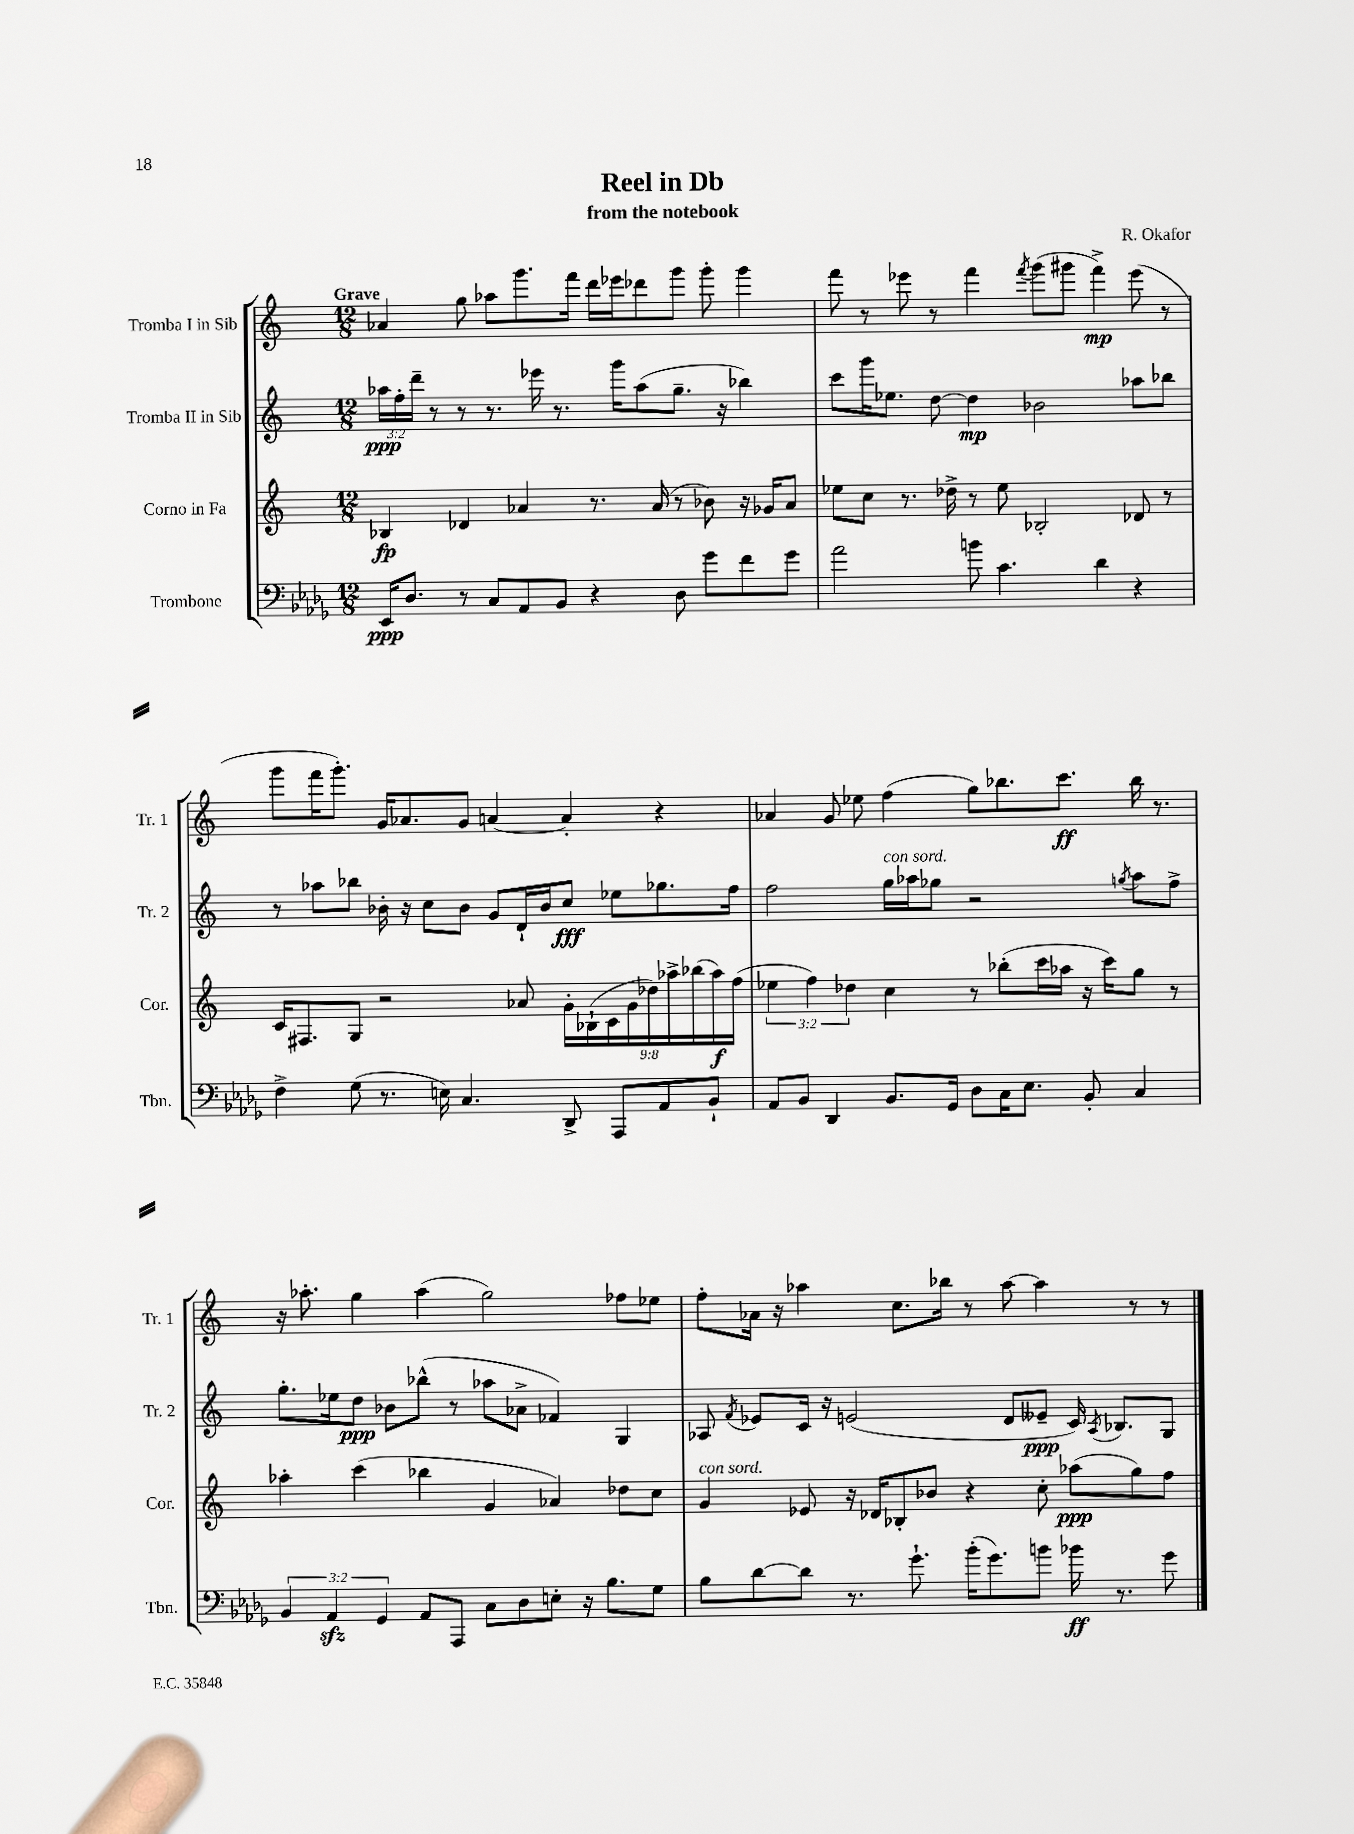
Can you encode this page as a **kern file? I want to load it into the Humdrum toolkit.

**kern	**kern	**kern	**kern
*staff4	*staff3	*staff2	*staff1
*clefF4	*clefG2	*clefG2	*clefG2
*k[b-e-a-d-g-]	*k[]	*k[]	*k[]
*M12/8	*M12/8	*M12/8	*M12/8
16EE-/LK	4B-/	24aa-\LL	4a-/
.	.	24ff'\	.
8.D-/J	.	.	.
.	.	24ddd~\JJ	.
.	.	8r	.
8r	4d-/	8r	8gg\
8C/L	.	8.r	8aa-\L
8AA-/	4a-/	.	8.ggg\
.	.	16eee-\	.
8BB-/J	.	8.r	.
.	.	.	16fff\Jk
4r	8.r	.	16ddd\LL
.	.	16ggg\LK	16eee-\J
.	.	(8aa-\	8ddd-\
.	(16a-/	.	.
8D-\	8r	8.gg~\J	8ggg\J
8g-\L	8b-\)	.	8ggg'\
.	.	16r	.
8f\	16r	4bb-\)	4ggg\
.	16g-/LK	.	.
8g-\J	8a-/J	.	.
=	=	=	=
2a-\	8ee-\L	8ccc\L	8fff\
.	8cc\J	16ggg\K	8r
.	.	8.ee-\J	.
.	8.r	.	8eee-\
.	.	[8dd\	8r
.	16dd-^\	.	.
8b\	8r	4dd\]	4fff\
4.c\	8ee-\	.	.
.	.	.	8qfff/
.	2B-'/	2b-\	(8ggg\L
.	.	.	8ggg#\J
4d-\	.	.	4fff^\)
4r	8d-/	8aa-\L	(8eee-\
.	8r	8bb-\J	8r
=	=	=	=
4F^\	16c/LK	8r	8ggg\L
.	8.F#/	.	.
.	.	8aa-\L	16fff\K
.	.	.	8.ggg'\J)
(8G-\	8G/J	8bb-\J	.
8.r	2r	16b-'\	16g/LK
.	.	16r	8.a-/
.	.	8cc\L	.
16E\)	.	.	.
4.C/	.	8b-\J	8g/J
.	.	8g/L	[4a/
.	8a-/	16d`/L	.
.	.	16b-/J	.
8DD-^/	18g'\LL	8cc/J	4a'/]
.	(18B-`\	.	.
.	18c\	.	.
8AAA-/L	.	8ee-\L	.
.	18g\	.	.
.	18dd-\)	.	.
8AA-/	.	8.gg-\	4r
.	18aa-^\	.	.
.	(18bb-\	.	.
8BB-`/J	.	.	.
.	18aa-\)	.	.
.	.	16ff\Jk	.
.	(18ff\JJ	.	.
=	=	=	=
8AA-/L	6ee-\	2ff\	4a-/
8BB-/J	.	.	.
.	6ff\)	.	.
4DD-/	.	.	8g/
.	6dd-\	.	.
.	.	.	8ee-\
8.BB-/L	4cc\	16gg\LL	(4ff\
.	.	16aa-\J	.
.	.	8gg-\J	.
16GG-/Jk	.	.	.
8D-\L	8r	2r	8gg\L)
16C\K	(8bb-'\L	.	8.bb-\
8.E-\J	.	.	.
.	16ccc\L	.	.
.	16aa-\JJ	.	8.ccc\J
8BB-'/	16r	.	.
.	16ccc\LK)	.	.
.	.	8qgg/	.
4C/	8gg\J	8aa-\L	16bb-\
.	.	.	8.r
.	8r	8ff^\J	.
=	=	=	=
6BB-/	4aa-'\	8.gg'\L	16r
.	.	.	8.aa-'\
6AA-/	.	.	.
.	.	16ee-\k	.
.	(4ccc\	8dd\J	4gg\
6GG-/	.	.	.
.	.	8b-\L	.
8AA-/L	4bb-\	(8bb-^^\J	(4aa-\
8AAA-/J	.	8r	.
8C\L	4g/	8aa-\L	2gg\)
8D-\	.	8a-^\J	.
8E'\J	4a-/)	4f-/)	.
16r	.	.	.
8.B-\L	.	.	.
.	8dd-\L	4G/	8ff-\L
8G-\J	8cc\J	.	8ee-\J
=	=	=	=
8B-\L	4g/	8A-/	8ff'\L
.	.	8qf/	.
[8d-\	.	8e-/L	16a-\Jk
.	.	.	16r
8d-\]J	8e-/	16c/Jk	4aa-\
.	.	16r	.
8.r	16r	(2e/	.
.	16d-/LK	.	.
.	8B-'/	.	8.cc\L
8.g-`\	.	.	.
.	8b-/J	.	.
.	.	.	16bb-\Jk
(16b-'\LK	4r	.	8r
8.g-\)	.	.	.
.	.	8d/L	[8aa-\
8b\J	8cc'\	8e--~/J	4aa-\]
16b-\	(8aa-\L	16c/)	.
.	.	8qA-/	.
8.r	.	8.B-/L	.
.	8gg\)	.	8r
8g-\	8ff\J	8G/J	8r
==	==	==	==
*-	*-	*-	*-
